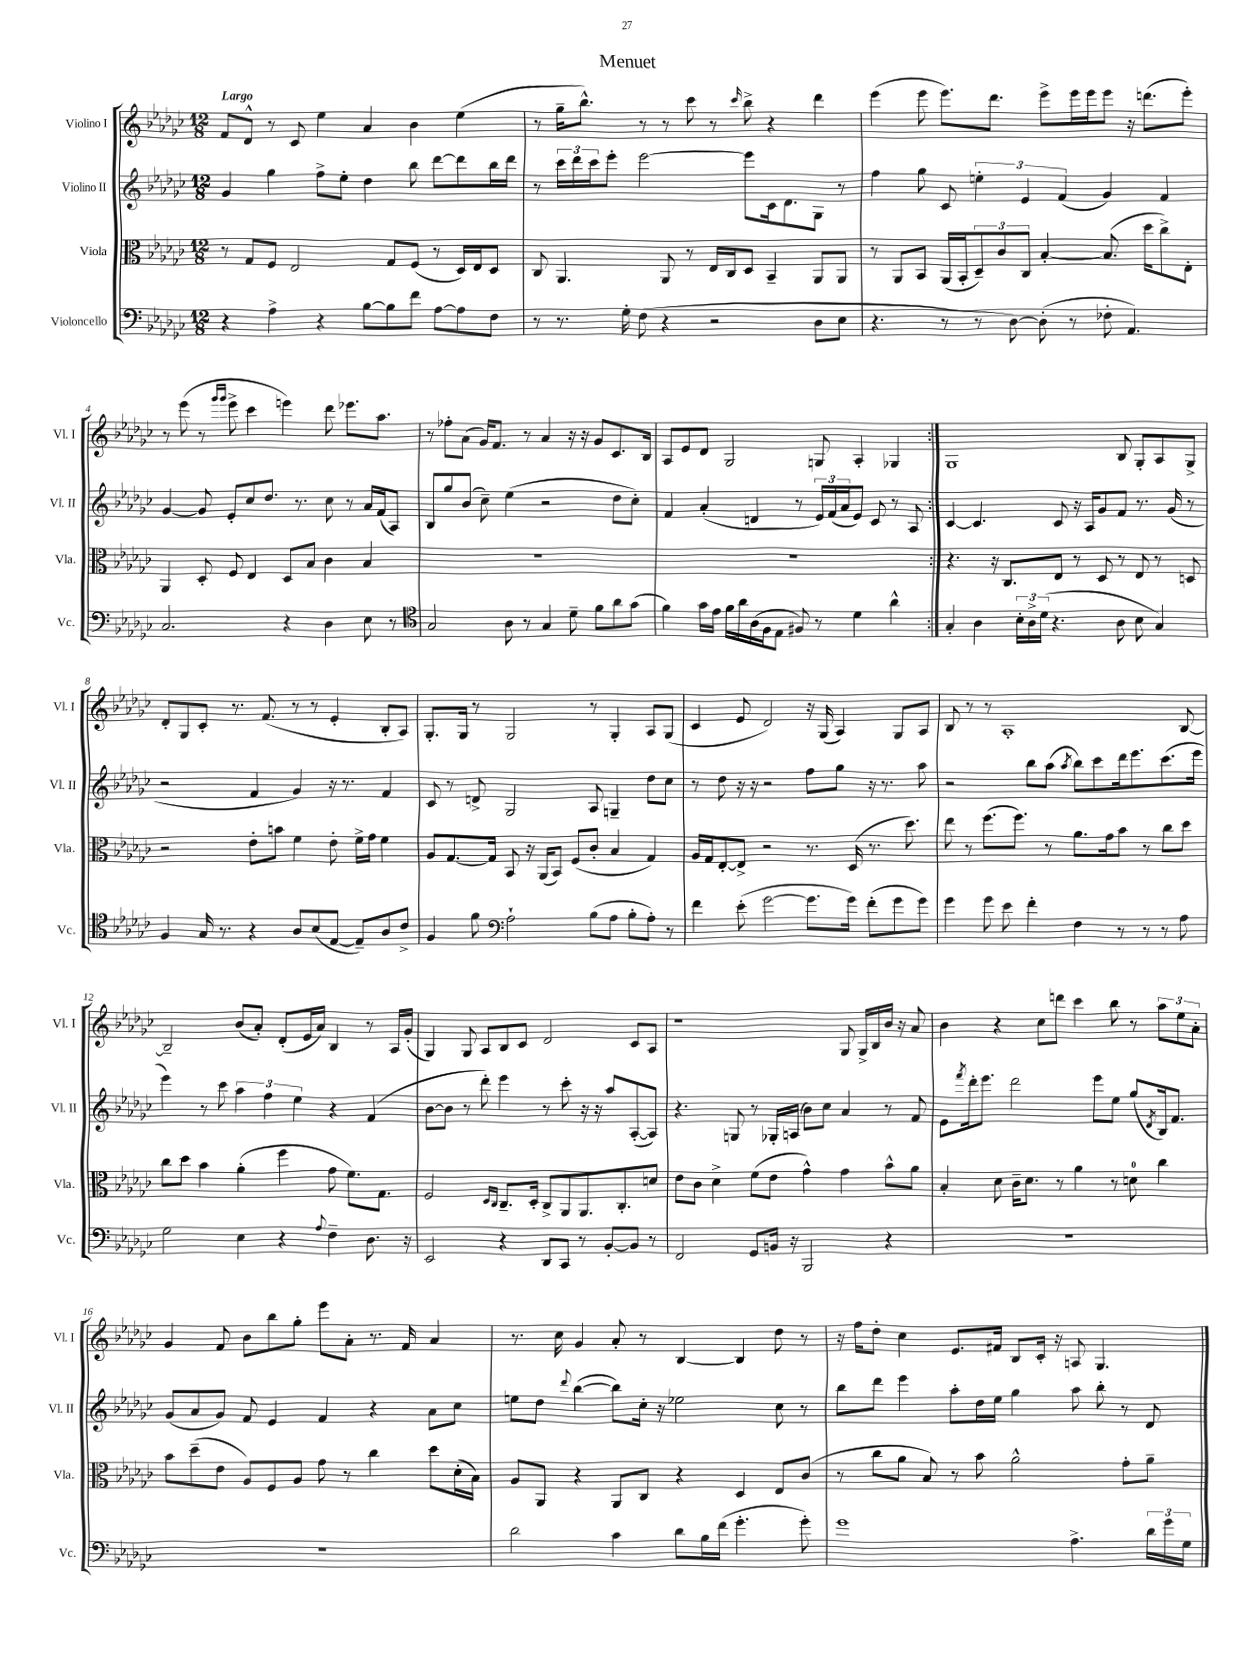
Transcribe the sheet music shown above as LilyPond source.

\header { title = "Menuet" }
<<
\new StaffGroup <<
\new Staff = "s0" \with { instrumentName = "Violino I" shortInstrumentName = "Vl. I" } {
    \clef treble \key ges \major \numericTimeSignature \time 12/8 \tempo "Largo"
    \repeat volta 2 { f'8 des'8-^ r8 ces'8 ees''4 aes'4 bes'4 ees''4( |
    r8 ges''16-- bes''8.-^) r8 r8 ces'''8 r8 \grace { ces'''16 } bes''8-> r4 des'''4 |
    ees'''4( ees'''8 ees'''8.) des'''8. ees'''8-> ees'''16 ees'''16 ees'''8 r16 d'''8.( ees'''8-.) |
    r8 ees'''8( r8 \grace { ges'''16 ges'''16 } ees'''8-> ces'''4 e'''4) des'''8 ees'''8. aes''8. |
    r8 fes''8-. aes'8( ges'16) f'8. r8 aes'4 r16 r16 ges'8 ces'8. bes16 |
    aes8 ees'8 des'8 ges2 g8 aes4-. ges4 | }
    ges1 bes8 ges8-. aes8 ges8-> |
    des'8-. ges8 ces'8-. r8. f'8.( r8 r8 ees'4-. bes8-. aes8) |
    ges8.-. ges16 r8 ges2 r8 ges4-. aes8 ges8( |
    ces'4 ees'8 des'2) r16 ges16( aes4) ges8 aes8 |
    bes8 r8 r8 aes1-. bes8~ |
    bes2-- bes'8( aes'8-.) des'8-.( ees'16 aes'16) bes4 r8 aes16 ges'16-.( |
    ges4) ges8 aes8 bes8 ces'8 des'2 ces'8 aes8 |
    r1 ges8 ges16-> bes16 bes'16 r16 aes'8 |
    bes'4 r4 ces''8 d'''8 ces'''4 bes''8 r8 \tuplet 3/2 { aes''8 ees''8 aes'8-. } |
    ges'4 f'8 bes'8 bes''8 ges''8-. ees'''8 aes'8-. r8. f'16 aes'4 |
    r8. ces''16 ges'4 aes'8-. r8 bes4~ bes4 des''8 r8 |
    r16 f''16 des''8-. ces''4 ees'8. fis'16 bes8 ces'16-. r16 a8 ges4. \bar "|." |
}
\new Staff = "s1" \with { instrumentName = "Violino II" shortInstrumentName = "Vl. II" } {
    \clef treble \key ges \major \numericTimeSignature \time 12/8
    \repeat volta 2 { ges'4 ges''4 f''8-> ees''8-. des''4 bes''8 des'''8~ des'''8 bes''16 des'''16 |
    r8 \tuplet 3/2 { ces'''16 des'''16 ces'''16 } ees'''8-. ees'''2~ ees'''8 ces'16 des'8. ges8 r8 |
    f''4 ges''8 ces'8 \tuplet 3/2 { e''4-. ees'4 f'4( } ges'4) f'4 |
    ges'4~ ges'8 ees'8-. ces''8 des''8. r8. ces''8 r8 aes'16 f'16( aes8) |
    bes8 ges''8 bes'8( ces''8--) ees''4( r2 des''8 ces''8-.) |
    f'4 aes'4-.( d'4 r8 \tuplet 3/2 { ees'16) f'16( aes'16 } ees'8) ces'8 r8 aes8 | }
    ces'4~ ces'4. ces'8 r16 aes16 ges'8 f'8 r8. ges'16( r8 |
    r2 f'4 ges'4) r16 r8. f'4 |
    ces'8 r8 d'8-> ges2 aes8 g4-- des''8 ces''8 |
    r8 des''8 r16 r16 r2 f''8 ges''8 r16 r8. aes''8 |
    r2 bes''8 aes''8( \acciaccatura { aes''8 } bes''8) ces'''8 des'''16 ees'''8. ces'''8.( ees'''16 |
    ees'''4) r8 ces'''8 \tuplet 3/2 { aes''4 f''4 ees''4 } r4 f'4( |
    bes'8~ bes'8 r8 des'''8-.) ees'''4 r8 ces'''8-. r16 r16 aes''8 aes8~-.( aes8) |
    r4. g8 r8 ges16-. a16( bes'8) ces''8 aes'4 r8 f'8 |
    ees'8 \acciaccatura { f'''8 } des'''16-. ees'''8. des'''2 ees'''8 ees''8 ges''8( \acciaccatura { des'8 } bes16) f'8. |
    ges'8( aes'8 ges'8) f'8 ees'4 f'4 r4 aes'8 ces''8 |
    e''8 des''8 \appoggiatura { des'''8 } bes''4~( bes''8) ces''16-. r16 ees''2 ces''8 r8 |
    bes''8 des'''8 ees'''4 aes''8-. des''16 ees''16 ges''4 aes''8 bes''8-. r8 des'8 \bar "|." |
}
\new Staff = "s2" \with { instrumentName = "Viola" shortInstrumentName = "Vla." } {
    \clef alto \key ges \major \numericTimeSignature \time 12/8
    \repeat volta 2 { r8 ges8 f8 ees2 ges8 f8( r8 des16) ees16 des8 |
    ces8 aes,4. aes,8 r8 ees16 ces16 des8 bes,4-- aes,8 aes,8 |
    r8 aes,8 bes,8 aes,16( bes,16-. \tuplet 3/2 { des8--) ces'8 ces8 } bes4~-. bes8.( des''16 ces''8->) ees8-. |
    aes,4 des8-. f8 ees4 des8 bes8 ces'4 bes4 |
    R1. |
    R1. | }
    r4. r16 ces8. ees8 r8 des8 r8 ees8 r8 d8 |
    r2 ees'8-. b'8 f'4 ees'8-. f'16-> ges'16 f'4 |
    aes8 ges8.~ ges16 bes,8 r16 aes,16( bes,8) f8( ces'8-. bes4 ges4) |
    aes16 ges16 ees8~-. ees8-> r2 r8. des16( r8. des''8.) |
    ees''8 r8 f''8.( f''8.) r8 aes'8. ges'16 bes'8 r8 ces''8 des''8 |
    ces''8 des''8 bes'4 aes'4-.( f''4 ges'8 f'8.) ges8. |
    f2 \grace { des16 ces16 } ces8.-- des16-. ces8-> aes,8 aes,8. ces8.-. d'8 |
    ees'8 ces'8 des'4-> f'8( ees'8 ges'4-^) ges'4 bes'8-^ aes'8 |
    bes4-. des'8 ces'16-- des'8. r8 aes'4 r8 d'8-0 ces''4 |
    bes'8 des''8--( ees'8 aes8) f8 aes8 ges'8 r8 ces''4 des''8 des'16-.( bes16) |
    aes8 aes,8 r4 aes,8 ces8 r4 des4 ees8 ces'8( |
    r8 ces''8 aes'8 bes8) r8 bes'8 aes'2-^ ges'8-. aes'8-- \bar "|." |
}
\new Staff = "s3" \with { instrumentName = "Violoncello" shortInstrumentName = "Vc." } {
    \clef bass \key ges \major \numericTimeSignature \time 12/8
    \repeat volta 2 { r4 aes4-> r4 bes8~ bes8 f'8 aes8~ aes8 f8 |
    r8 r8. ges16-. f8( r4 r2 des8 ees8 |
    r4. r8 r8 des8~) des8-.( r8 fes8-. aes,4.) |
    ces2. r4 des4 ees8 r8 |
    \clef tenor ges2 aes8 r8 ges4 des'8-- f'8 aes'8 ges'8( |
    f'4) ges'16 ees'16 f'16 aes'16 aes16( f16 ees8 fis8) r8 des'4 aes'4-^ | }
    ges4-. aes4 \tuplet 3/2 { bes16-. aes16-> des'16( } r4. aes8 bes8 ges4) |
    f4 ges16 r8. r4 aes8 bes8( ees8~ ees8--) aes8 ces'8-> |
    f4 f'8 \clef bass aes2-! bes8( aes8 bes8-. aes8-.) r8 |
    f'4 ees'8-.( ges'2~ ges'8. ges'16) f'8-.( ges'8 ges'8) |
    ges'4 ges'8 ees'8 f'4-. f4 r8 r8 r8 aes8 |
    ges2 ees4 r4 \appoggiatura { aes8 } f4-- des8. r16 |
    ees,2 r4 des,8 ces,8 r8 bes,8~-. bes,8 r8 |
    f,2 ges,8 b,16 r16 bes,,2 r4 |
    R1. |
    R1. |
    des'2 ces'4 des'8 bes16 f'16( ges'4.-. ges'8-.) |
    ges'1 aes4.-> \tuplet 3/2 { des'16 ges'16 ges16 } \bar "|." |
}
>>
>>
